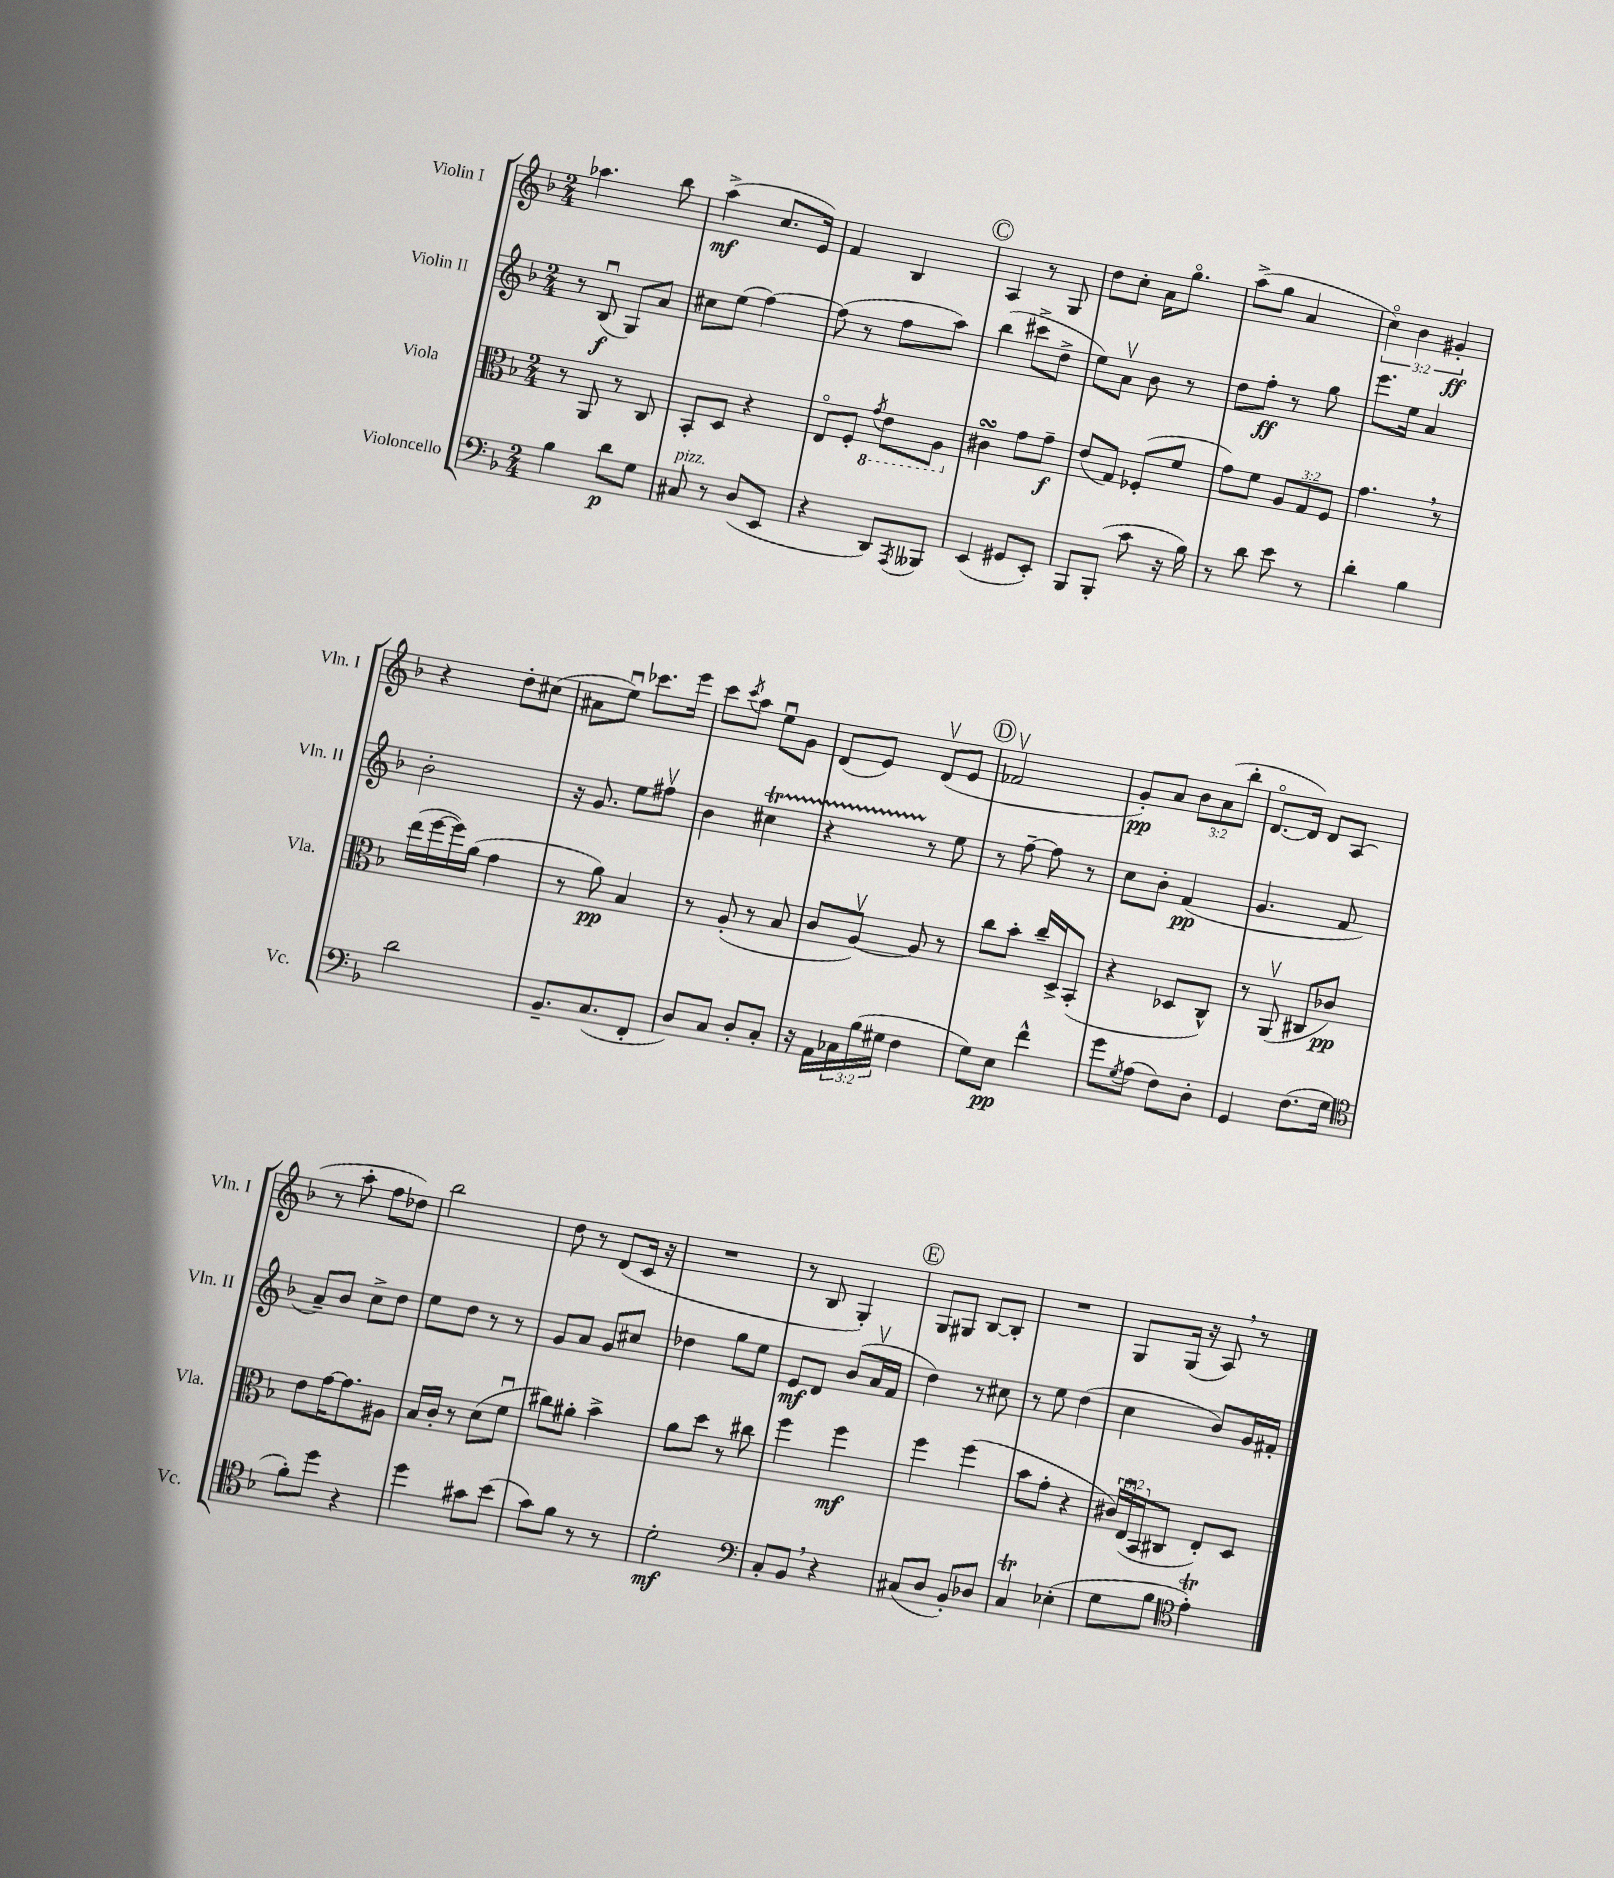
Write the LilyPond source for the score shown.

<<
\new StaffGroup <<
\new Staff = "s0" \with { instrumentName = "Violin I" shortInstrumentName = "Vln. I" } {
    \clef treble \key f \major \numericTimeSignature \time 2/4 \override Staff.TupletNumber.text = #tuplet-number::calc-fraction-text
    aes''4. bes''8 |
    a''4->\mf( c''8. e'16) |
    f'4 bes4 |
    \mark \markup { \circle "C" } a4 r8 g8 |
    d''8 c''8-. a'16 g''8.\flageolet |
    a''8->( g''8 a'4 |
    \tuplet 3/2 { c''4\flageolet) bes'4 gis'4-.\ff } |
    r4 d''8-. cis''8( |
    ais'8 e''8\downbow) ces'''8. e'''16 |
    c'''8 \acciaccatura { c'''8 } a''8 e''8\downbow g'8 |
    d'8( e'8) d'8\upbow( e'8 |
    \mark \markup { \circle "D" } fes'2\upbow |
    g'8-.\pp) a'8 \tuplet 3/2 { bes'8 a'8( bes''8-. } |
    d'8.~\flageolet d'16) d'8 a8( |
    r8 a''8-. f''8 des''8) |
    bes''2 |
    d''8 r8 d'8( c'16 r16 |
    R2 |
    r8 bes8 g4-.) |
    \mark \markup { \circle "E" } g8 gis8 bes8~ bes8-. |
    R2 |
    g8 g16( r16 a8) \breathe r8 \bar "|." |
}
\new Staff = "s1" \with { instrumentName = "Violin II" shortInstrumentName = "Vln. II" } {
    \clef treble \key f \major \numericTimeSignature \time 2/4
    r8 bes8\downbow\f( g8) a'8 |
    cis''8 e''8( f''4~) |
    f''8( r8 f''8 a''8) |
    \mark \markup { \circle "C" } bes''4( cis'''8-> d''8-> |
    e''8) a'8\upbow bes'8 r8 |
    d''8 f''8-.\ff r8 g''8 |
    e'''8. e''16 a'4 |
    bes'2-. |
    r16 g'8. e''8 fis''8\upbow |
    bes'4 cis''4\startTrillSpan |
    r4 r8\stopTrillSpan e''8 |
    \mark \markup { \circle "D" } r8 f''8~-- f''8 r8 |
    c''8 bes'8-. f'4\pp( |
    g'4. f'8 |
    a'8--) bes'8 c''8-> d''8 |
    e''8 d''8 r8 r8 |
    g'8 a'8 g'8 cis''8 |
    des''4 g''8 e''8 |
    e'8\mf d'8 bes'8( a'16\upbow f'16 |
    \mark \markup { \circle "E" } d''4) r8 cis''8 |
    r8 e''8 d''4( |
    c''4 bes'8) g'16 fis'16-. \bar "|." |
}
\new Staff = "s2" \with { instrumentName = "Viola" shortInstrumentName = "Vla." } {
    \clef alto \key f \major \numericTimeSignature \time 2/4 \override Staff.TupletNumber.text = #tuplet-number::calc-fraction-text
    r8 a,8 r8 c8 |
    bes,8-. d8 r4 |
    e8\flageolet f8-. \ottava #-1 \acciaccatura { g8 } e8 a,8 \ottava #0 |
    \mark \markup { \circle "C" } cis'4\turn g'8 g'8--\f |
    e'8( g8) fes8-.( f'8 |
    g'8) f'8 \tuplet 3/2 { a8 g8 f8 } |
    g'4. \breathe r8 |
    e''16( f''16~ f''16) a'16( g'4 |
    r8 a'8\pp) bes4 |
    r8 a8-.( r8 bes8 |
    c'8 a8~\upbow) a8 r8 |
    \mark \markup { \circle "D" } c''8 bes'8-. c''16-- d16-> bes,8-.( |
    r4 des8 c8-^) |
    r8 a,8\upbow( cis8 ces'8\pp) |
    e'8 g'16~ g'8. ais8 |
    bes16 c'16-. r8 d'8( f'8\downbow |
    cis''8) ais'8-. bes'4-> |
    a'8 d''8 r8 cis''8 |
    f''4 f''4\mf |
    \mark \markup { \circle "E" } f''4 f''4( |
    bes'8 g'8-. r4 |
    \tuplet 3/2 { cis'16) e16\downbow( bes,16 } cis8 e8-.) d8 \bar "|." |
}
\new Staff = "s3" \with { instrumentName = "Violoncello" shortInstrumentName = "Vc." } {
    \clef bass \key f \major \numericTimeSignature \time 2/4 \override Staff.TupletNumber.text = #tuplet-number::calc-fraction-text
    bes4 d'8\p g8 |
    cis8^\markup { \italic "pizz." } r8 d8( e,8 |
    r4 d,8) \acciaccatura { a,,8 } beses,,8 |
    \mark \markup { \circle "C" } e,4( gis,8 e,8-.) |
    bes,,8 bes,,8-.( c'8 r16 bes16) |
    r8 d'8 e'8 r8 |
    d'4-. bes4 |
    d'2 |
    bes,8.-- c8.( f,8-. |
    d8) c8 d8-. c8-. |
    r16 a,16 \tuplet 3/2 { ces16 bes16( gis16 } f4 |
    \mark \markup { \circle "D" } g8) e8\pp f'4-^ |
    g'8 \acciaccatura { g8 } a8( f8) d8-. |
    g,4 f8.( g16 |
    \clef tenor f'8-.) d''8 r4 |
    d''4 gis'8 bes'8( |
    g'8) f'8 r8 r8 |
    d'2-.\mf |
    \clef bass c8-. bes,8 \breathe r4 |
    \mark \markup { \circle "E" } cis8( d8 bes,8-.) des8 |
    c4\trill ees4-.( |
    g8 bes8 \clef tenor e'4-.\trill) \bar "|." |
}
>>
>>
\layout { \context { \Score \remove "Bar_number_engraver" } }
